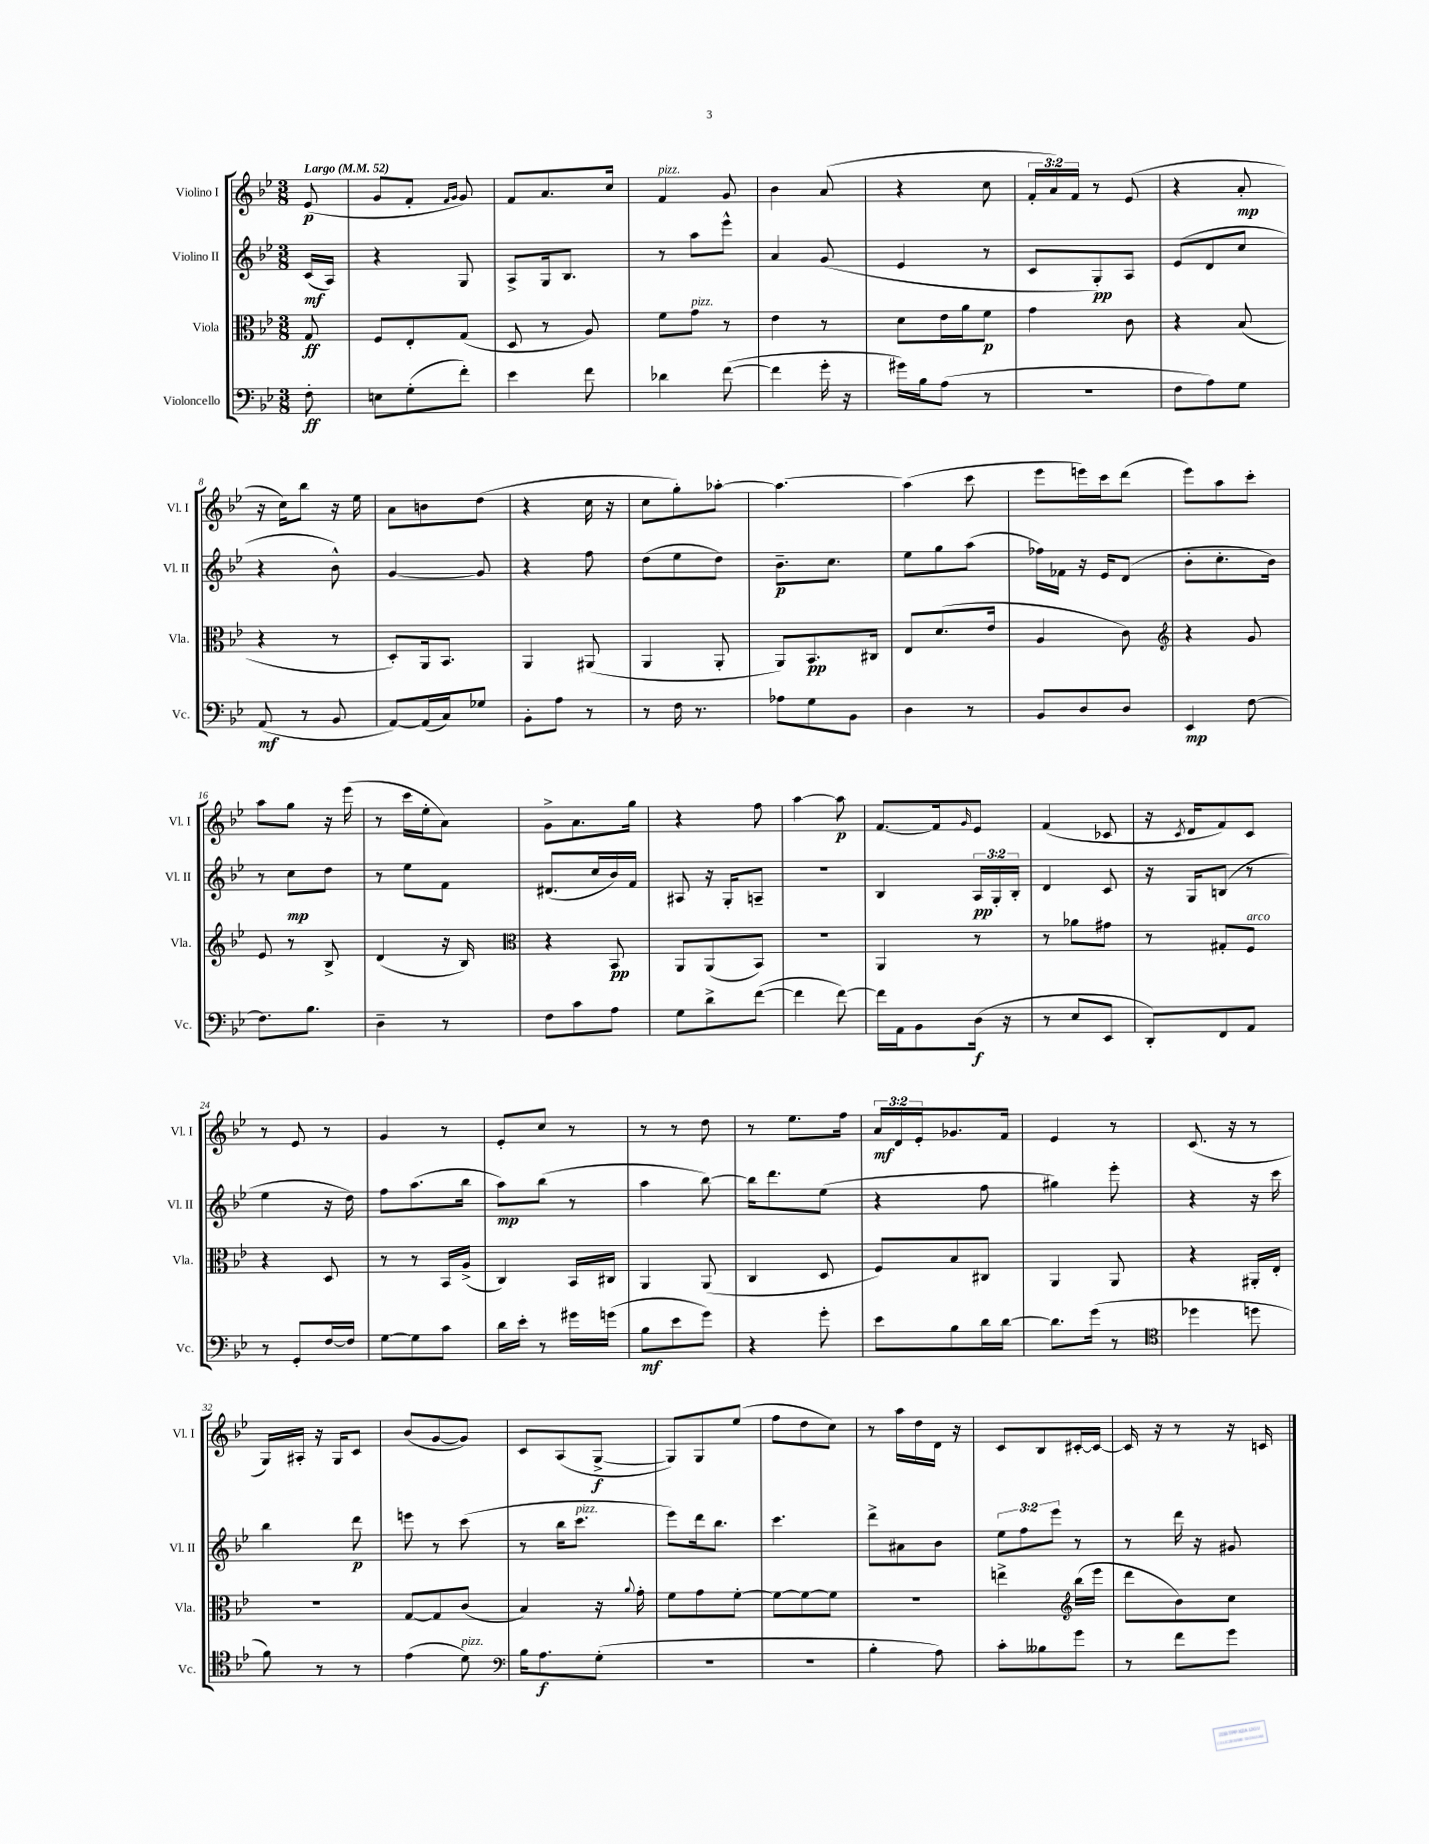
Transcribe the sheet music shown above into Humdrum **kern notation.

**kern	**kern	**kern	**kern
*staff4	*staff3	*staff2	*staff1
*clefF4	*clefC3	*clefG2	*clefG2
*k[b-e-]	*k[b-e-]	*k[b-e-]	*k[b-e-]
*M3/8	*M3/8	*M3/8	*M3/8
*MM52	*MM52	*MM52	*MM52
8F'	8G	(16c	(8e-
.	.	16A)	.
=	=	=	=
8E	8F	4r	8g
(8G'	8E-'	.	8f'
.	.	.	16qqf
.	.	.	16qqg
8f')	(8G	8G	8g)
=	=	=	=
4e-	8D	8A^	8f
.	8r	16G	8.a
.	.	8.B-	.
8f	8A)	.	.
.	.	.	16cc
=	=	=	=
4d-	8f	8r	4f
.	8g	8aa	.
([8f	8r	8eee-^^	8g
=	=	=	=
4f]	4e-	4a	4b-
16g'	8r	(8g	(8a
16r	.	.	.
=	=	=	=
16g#)	8d	4e-	4r
16B-	.	.	.
(8A	16e-	.	.
.	16a	.	.
8r	8f	8r	8cc
=	=	=	=
4.r	4g	8c	24f'
.	.	.	24a)
.	.	.	24f
.	.	8G')	8r
.	8c	8A	(8e-
=	=	=	=
8F	4r	(8e-	4r
8A)	.	8d	.
8G	(8B-	8cc	8a'
=	=	=	=
(8AA	4r	4r	16r
.	.	.	16cc)
8r	.	.	8bb-
8BB-	8r	8b-^^)	16r
.	.	.	16ee-
=	=	=	=
[8AA)	8D')	[4g	8a
(16AA]	16AA	.	8b
16C)	8.BB-	.	.
8G-	.	8g]	(8dd
=	=	=	=
8BB-'	4AA	4r	4r
8A	.	.	.
8r	(8AA#	8ff	16cc
.	.	.	16r
=	=	=	=
8r	4AA	(8dd	8cc
16F	.	8ee-	8gg')
8.r	.	.	.
.	8AA'	8dd)	[8aa-'
=	=	=	=
8A-	8AA)	8.b-~	4.aa-_
8G	8.BB-	.	.
.	.	8.cc	.
8BB-	.	.	.
.	16C#	.	.
=	=	=	=
4D	8E-	8ee-	(4aa-]
.	(8.d	8gg	.
8r	.	(8aa	8ccc
.	16e-	.	.
=	=	=	=
8BB-	4A	16ff-)	8eee-
.	.	16f-	.
8D	.	16r	16eee)
.	.	16e-	16ccc
8D	8c)	(8d	(8ddd
=	=	=	=
*	*clefG2	*	*
4EE-	4r	8b-'	8eee-)
.	.	8.cc'	8aa
[8F	8g	.	8ccc'
.	.	16b-)	.
=	=	=	=
8.F]	8e-	8r	8aa
.	8r	8cc	8gg
8.B-	.	.	.
.	8B-^	8dd	16r
.	.	.	(16eee-
=	=	=	=
4D~	(4d	8r	8r
.	.	8ee-	16ccc
.	.	.	16ee-'
8r	16r	8f	8a)
.	16B-)	.	.
=	=	=	=
*	*clefC3	*	*
8F	4r	(8.d#	8g^
8c	.	.	8.a
.	.	16cc	.
8A	8BB-	16b-)	.
.	.	16f	16gg
=	=	=	=
8G	8AA	8A#	4r
8d^	(8AA	16r	.
.	.	16G'	.
([8f	8BB-)	8A~	8ff
=	=	=	=
4f]	4.r	4.r	[4aa
[8f)	.	.	8aa]
=	=	=	=
16f]	4AA	4B-	[8.f
16AA	.	.	.
8BB-	.	.	.
.	.	.	16f]
.	.	.	16qqg
(16D	8r	24A	8e-
.	.	24G'	.
16r	.	.	.
.	.	24B-'	.
=	=	=	=
8r	8r	4d	(4f
8E-	8a-	.	.
8EE-	8g#	8c	8c-
=	=	=	=
8DD')	8r	16r	16r
.	.	.	8qc
.	.	16G	16d
8FF	8G#'	(8B	8f)
8AA	8F	8r	8c
=	=	=	=
8r	4r	4ee-	8r
8GG'	.	.	8e-
[16F	8D	16r	8r
16F]	.	16dd)	.
=	=	=	=
[8G	8r	8ff	4g
8G]	8r	(8.aa	.
8c	16BB-	.	8r
.	(16A^	16bb-	.
=	=	=	=
16d	4C)	8aa)	8e-'
16e-'	.	.	.
8r	.	(8bb-	8cc
16g#	16BB-	8r	8r
(16g	16C#	.	.
=	=	=	=
8B-	4AA	4aa	8r
8e-	.	.	8r
8g)	(8AA	[8bb-)	8dd
=	=	=	=
4r	4C	16bb-]	8r
.	.	8.ddd	.
.	.	.	8.ee-
8g'	8D	(8ee-	.
.	.	.	16ff
=	=	=	=
8e-	8F)	4r	24a
.	.	.	24d
.	.	.	24e-'
8B-	8B-	.	8.g-
16d	8C#	8ff	.
[16d	.	.	16f
=	=	=	=
8.d]	4AA	4gg#)	4e-
(16g	.	.	.
8r	8AA	8eee-'	8r
=	=	=	=
*clefC4	*	*	*
4dd-	4r	4r	(8.c
.	.	.	16r
8dd	16AA#'	16r	8r
.	16E-'	16ccc	.
=	=	=	=
8f)	4.r	4bb-	16G)
.	.	.	16A#'
8r	.	.	16r
.	.	.	16G
8r	.	8ddd	8c
=	=	=	=
(4e-	[8G	8eee	(8b-
.	8G]	8r	[8g
8d)	(8c	(8ccc	8g])
=	=	=	=
*clefF4	*	*	*
16B-	4B-)	8r	8c
8.A	.	.	.
.	.	16bb-	(8A
.	.	8.ccc	.
(8G'	16r	.	[8G^
.	8qqa	.	.
.	16g'	.	.
=	=	=	=
4.r	8f	8eee-)	8G])
.	8g	16ddd	8G
.	.	8.bb-	.
.	[8f'	.	(8ee-
=	=	=	=
4.r	8f_	4.ccc	8ff
.	8f_	.	8dd
.	8f]	.	8cc)
=	=	=	=
4B-'	4.r	8ddd^	8r
.	.	8a#	16aa
.	.	.	16dd
8A)	.	8b-	16d
.	.	.	16r
=	=	=	=
8c'	4ee^	12ee-	8c
.	.	12ff	.
8B--	.	.	8B-
.	.	12eee-	.
*	*clefG2	*	*
8g	(16bb-	8r	[16c#'
.	16eee-	.	16c#_
=	=	=	=
8r	8ddd	8r	16c#]
.	.	.	16r
8f	8b-)	16ddd	8r
.	.	16r	.
8g	8cc	8g#	16r
.	.	.	16c
==	==	==	==
*-	*-	*-	*-
